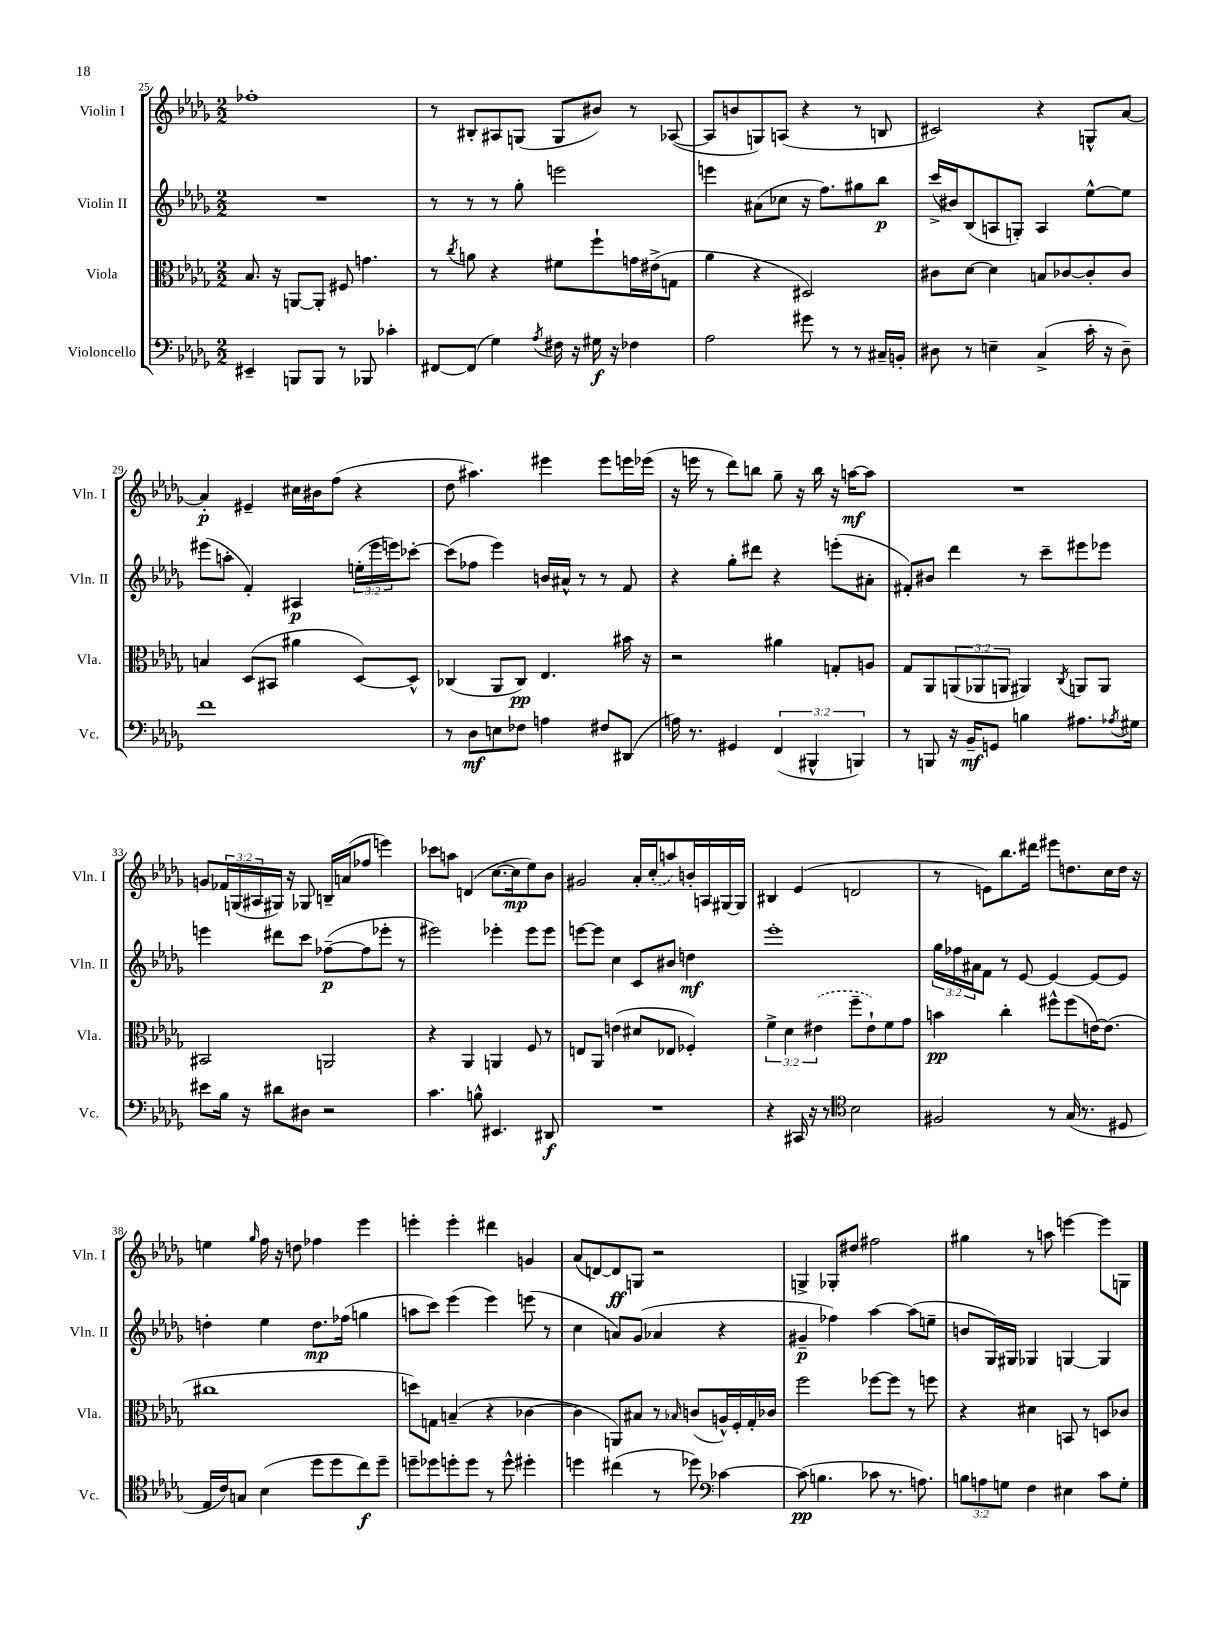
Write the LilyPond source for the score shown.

<<
\new StaffGroup <<
\new Staff = "s0" \with { instrumentName = "Violin I" shortInstrumentName = "Vln. I" } {
    \clef treble \key des \major \numericTimeSignature \time 2/2 \override Staff.TupletNumber.text = #tuplet-number::calc-fraction-text
    fes''1-. |
    r8 bis8-. ais8 g8( g8 bis'8) r8 aes8~( |
    aes8 b'8 g8) a8( r4 r8 b8 |
    cis'2) r4 g8-^ aes'8~ |
    aes'4-.\p eis'4-- cis''16 bis'16 f''8( r4 |
    des''8 ais''4.) eis'''4 eis'''8 e'''16 ees'''16( |
    r16 e'''16 r8 des'''8) b''8 ges''8-- r16 b''16 r16 a''16~\mf a''8 |
    R1 |
    g'8 \tuplet 3/2 { fes'16 g16( ais16 } gis16) r16 ges8 b16-- a'16( fes''8 e'''4) |
    ces'''8 a''8 d'4( c''8.~ c''16\mp ees''8) bes'8 |
    gis'2 aes'16-. \once \slurDashed c''16-.( a''8) b'16-. a16 gis16~ gis16 |
    bis4 ees'4( d'2 |
    r8 e'8) bes''8. dis'''16 eis'''8 d''8. c''16 d''16 r16 |
    e''4 \grace { ges''16 } f''16 r16 d''8 fes''4 ees'''4 |
    e'''4-. e'''4-. dis'''4 g'4 |
    aes'8( d'8~) d'8\ff g8 r2 |
    g4-> ges8-. dis''8 fis''2 |
    gis''4 r8 a''8 e'''4~ e'''8 g8 \bar "|." |
}
\new Staff = "s1" \with { instrumentName = "Violin II" shortInstrumentName = "Vln. II" } {
    \clef treble \key des \major \numericTimeSignature \time 2/2 \override Staff.TupletNumber.text = #tuplet-number::calc-fraction-text
    R1 |
    r8 r8 r8 ges''8-. e'''2 |
    e'''4 ais'8( ces''8 r16 f''8.) gis''8 bes''8\p |
    c'''16->( bis'16) bes8( a8 g8-.) a4 ees''8~-^ ees''8 |
    eis'''8( a''8-. f'4-.) ais4\p \tuplet 3/2 { e''16-.( eis'''16 e'''16) } ces'''8~-. |
    ces'''8( fes''8 ees'''4) b'16 ais'16-^ r8 r8 f'8 |
    r4 ges''8-. dis'''8 r4 e'''8-.( ais'8-. |
    fis'8-.) bis'8 des'''4 r8 c'''8-- eis'''8 ees'''8 |
    e'''4 dis'''8 c'''8 fes''8~--\p( fes''8 ees'''8-. r8 |
    eis'''2) ees'''4-. ees'''8 ees'''8 |
    e'''8~ e'''8 c''4 c'8 bis'8 d''4\mf |
    ees'''1-. |
    \tuplet 3/2 { ges''16 fes''16 ais'16 } f'8 r8 ees'8~ ees'4~ ees'8~ ees'8 |
    d''4-. ees''4 d''8.\mp fes''16( g''4 |
    a''8 c'''8) ees'''4( ees'''4) e'''8( r8 |
    c''4 a'8) ges'8( aes'4 r4 |
    gis'4--\p fes''4) aes''4~ aes''8( e''8-- |
    b'8 ges16) gis16 ges4 g4~ g4 \bar "|." |
}
\new Staff = "s2" \with { instrumentName = "Viola" shortInstrumentName = "Vla." } {
    \clef alto \key des \major \numericTimeSignature \time 2/2 \override Staff.TupletNumber.text = #tuplet-number::calc-fraction-text
    bes8. r16 a,8~ a,8-. fis8 g'4. |
    r8 \acciaccatura { c''8 } a'8 r4 fis'8 f''8-! g'16 eis'16->( g8 |
    aes'4 r4 dis2) |
    cis'8 des'8~ des'4 b8 ces'8~ ces'8-. ces'8 |
    b4 des8( bis,8 ais'4 des8~) des8-^ |
    ces4( aes,8 ces8\pp) ees4. bis'16 r16 |
    r2 ais'4 g8-. a8 |
    ges8 aes,8 \tuplet 3/2 { a,8( aes,8 a,8 } ais,4) \acciaccatura { c8 } a,8 a,8 |
    bis,2 a,2 |
    r4 aes,4 a,4 f8 r8 |
    e8 aes,8 e'4( dis'8 ees8 fes4-.) |
    \tuplet 3/2 { f'4-> des'4 \once \slurDashed eis'4( } f''8-- eis'8-!) f'8 ges'8 |
    b'4\pp c''4-. fis''8-^ fis''8( e'16~) e'8.( |
    cis''1 |
    d''8) g8 b4--( r4 ces'4~ |
    ces'4 a,8) bis8 r8 \grace { bes16 } c'8( a16-^) f16-. ges16-. ces'16 |
    f''2 fes''8~ fes''8 r8 f''8 |
    r4 dis'4 b,8 r8 d8 ces'8 \bar "|." |
}
\new Staff = "s3" \with { instrumentName = "Violoncello" shortInstrumentName = "Vc." } {
    \clef bass \key des \major \numericTimeSignature \time 2/2 \override Staff.TupletNumber.text = #tuplet-number::calc-fraction-text
    eis,4-- b,,8 b,,8 r8 bes,,8 ces'4-. |
    fis,8~ fis,8( ges4) \acciaccatura { aes8 } fis16 r16 gis16\f r16 fes4 |
    aes2 gis'8 r8 r8 cis16-- b,16-. |
    dis8 r8 e4-- c4->( c'16-. r16 dis8--) |
    f'1 |
    r8 des8\mf e8 fes8 a4 fis8 dis,8( |
    a16) r8. gis,4 \tuplet 3/2 { f,4( bis,,4-^ b,,4) } |
    r8 b,,8 r16 bes,16--\mf g,8 b4 ais8. \acciaccatura { aes8 } gis16 |
    eis'8 bes16 r16 dis'8 dis8 r2 |
    c'4. b8-^ eis,4. dis,8\f |
    R1 |
    r4 cis,16 r16 r8 \clef tenor bes2 |
    fis2 r8 ges16( r8. dis8 |
    ees16 c'16) g8 bes4( des''8 des''8 c''8\f) des''8-- |
    d''8-- des''8 d''8-. d''8 r8 d''8-^ dis''4-. |
    d''4 cis''4( r8 des''8) \clef bass ces'4~ |
    ces'8\pp( b4. ces'8 r8. a8.) |
    \tuplet 3/2 { b8 a8 g8 } f4 eis4 c'8 g8-. \bar "|." |
}
>>
>>
\layout { \context { \Score currentBarNumber = #25 } }
